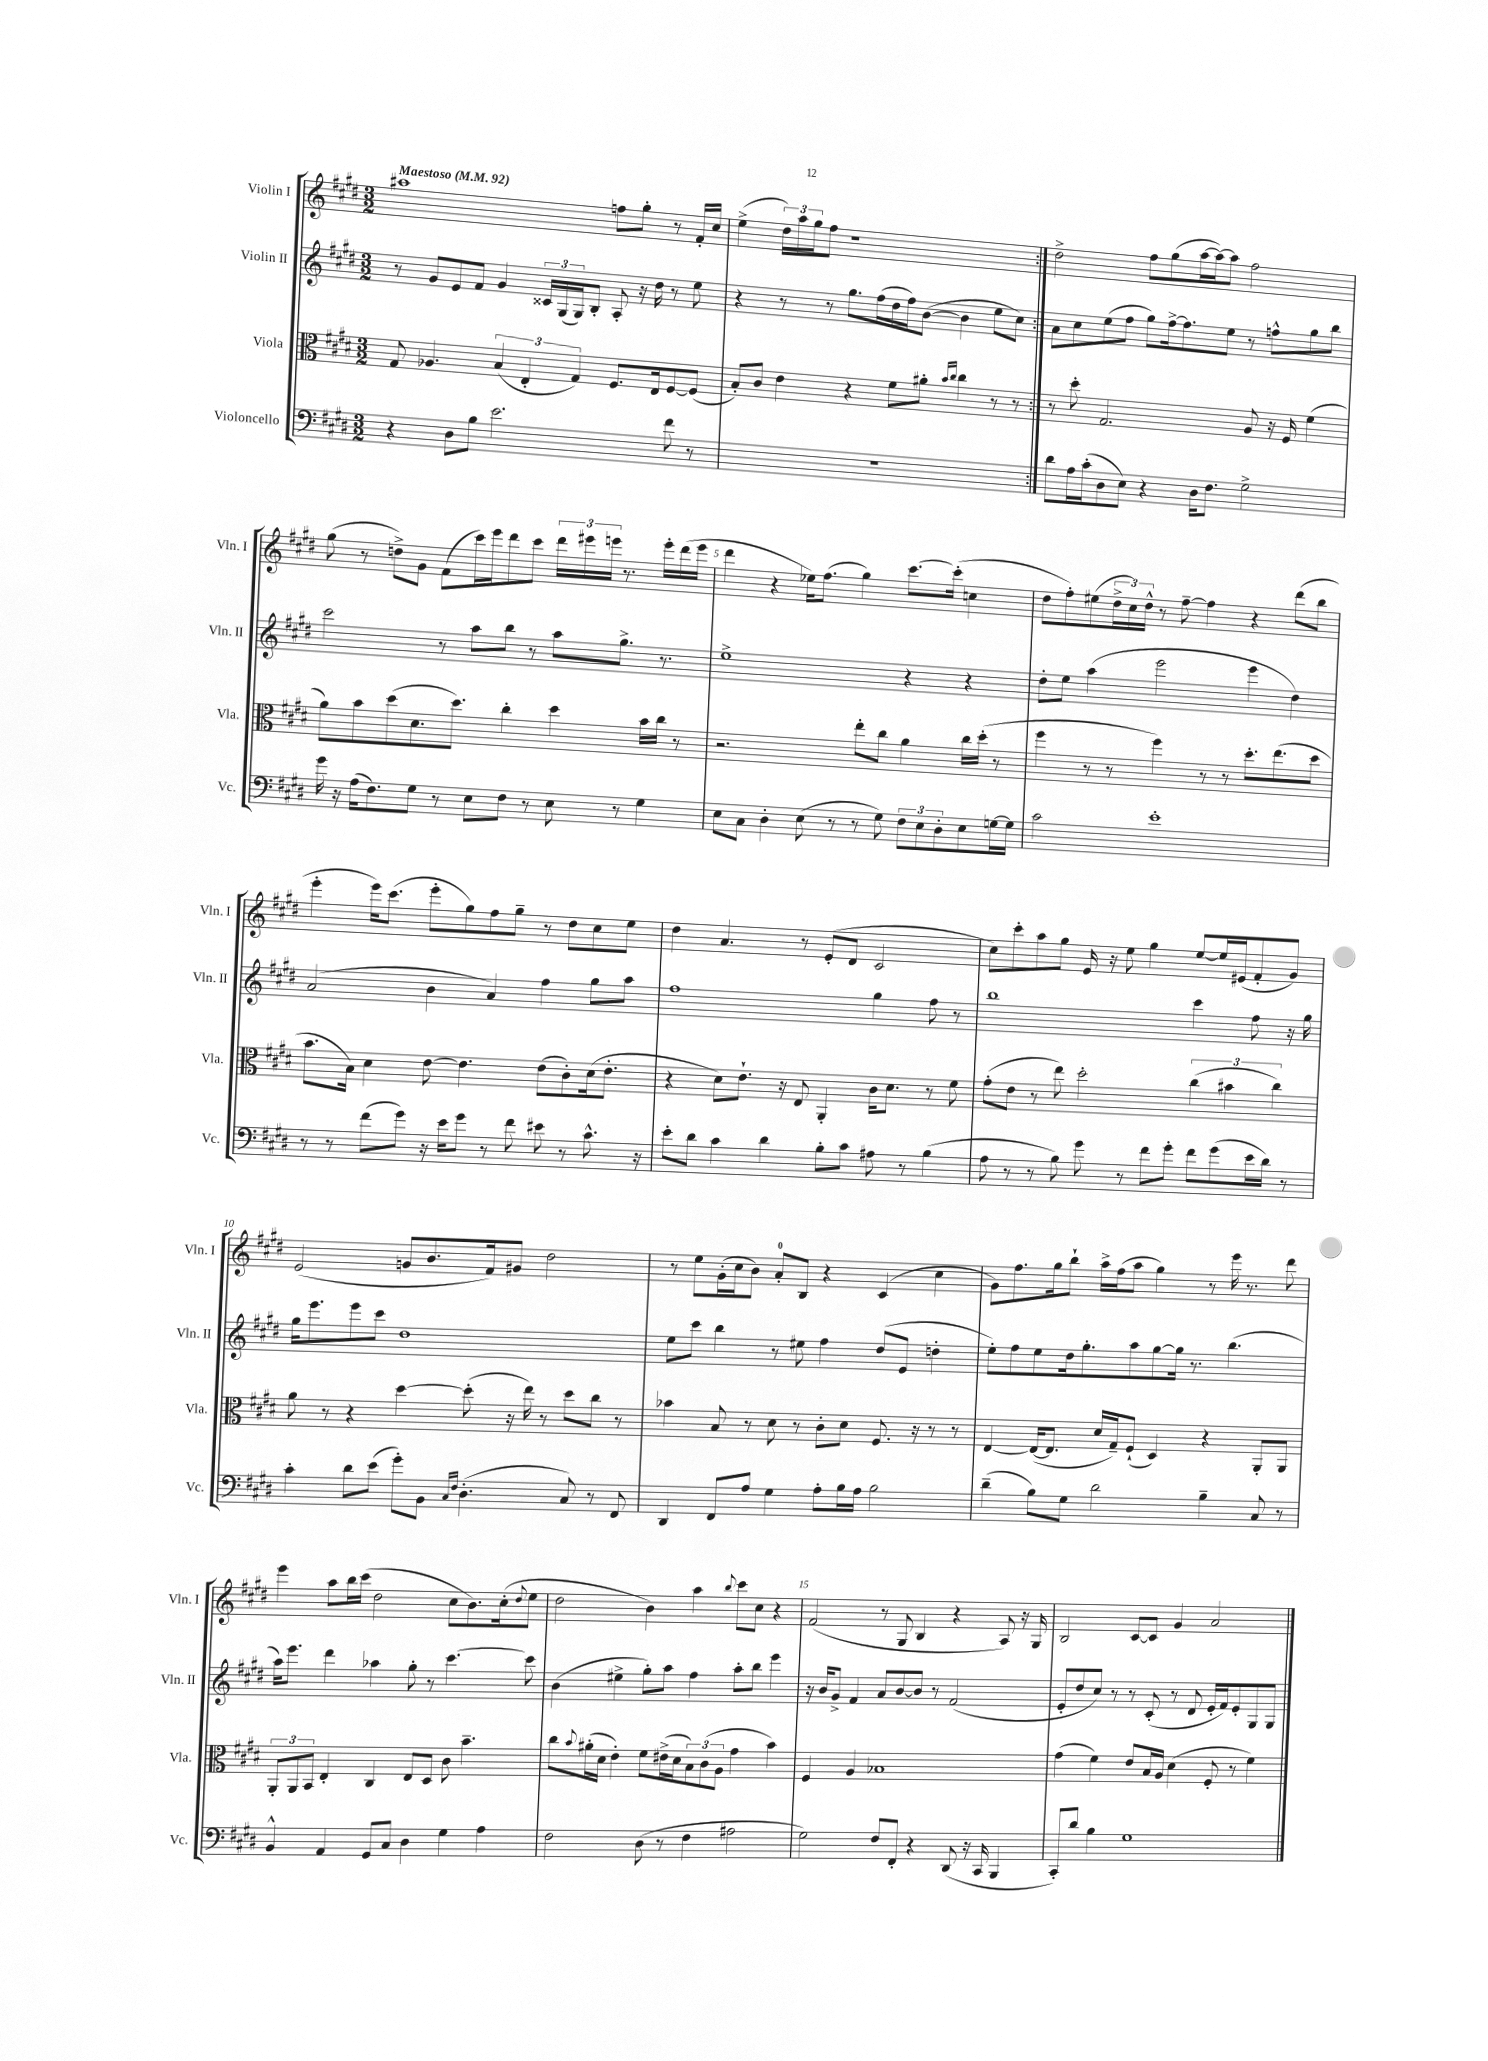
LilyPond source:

<<
\new StaffGroup <<
\new Staff = "s0" \with { instrumentName = "Violin I" shortInstrumentName = "Vln. I" } {
    \clef treble \key e \major \numericTimeSignature \time 3/2 \tempo "Maestoso" 4 = 92
    \repeat volta 2 { ais''1 f''8 gis''8-. r8 fis'16-. cis''16 |
    e''4->( \tuplet 3/2 { dis''16) a''16 gis''16 } fis''8 r1 | }
    dis''2-> fis''8 gis''8( a''16~ a''16~) a''8 fis''2 |
    gis''8( r8 d''8->) gis'8 fis'8( cis'''16) e'''16 dis'''8 cis'''8 \tuplet 3/2 { dis'''16 eis'''16 e'''16 } r8. e'''16-. dis'''16( e'''16 |
    dis'''4 r4 ees''16) fis''8.( gis''4) cis'''8.~ cis'''16-.( c''4 |
    dis''8 fis''8-.) eis''8( \tuplet 3/2 { dis''16-> cis''16) dis''16-^ } r8 fis''8~-- fis''4 r4 dis'''8( b''8 |
    e'''4-. e'''16) cis'''8.( e'''8-. gis''8) fis''8 gis''8-- r8 dis''8 cis''8 e''8 |
    dis''4 a'4. r8 e'8-.( dis'8 cis'2 |
    cis''8) cis'''8-. a''8 gis''8 e'16 r16 e''8 gis''4 e''8~ e''16 eis'16( fis'8-. gis'8) |
    e'2( g'8 b'8. fis'16) gis'8 dis''2 |
    r8 e''8 gis'16-.( cis''16 b'8) a'8-0-. b8 r4 cis'4( cis''4 |
    gis'8) fis''8. gis''16 b''8-! a''16-> fis''16( a''8 gis''4) r8 e'''16 r8. dis'''8 |
    e'''4 a''8 b''16 cis'''16( dis''2 cis''8 b'8.) cis''16-.( \appoggiatura { dis''8 } e''8 |
    dis''2 b'4) a''4 \appoggiatura { b''8 } cis'''8 cis''8 r4 |
    fis'2( r8 gis8 b4 r4 a8) r16 gis16 |
    b2 cis'8~ cis'8 gis'4 a'2 \bar "|." |
}
\new Staff = "s1" \with { instrumentName = "Violin II" shortInstrumentName = "Vln. II" } {
    \clef treble \key e \major \numericTimeSignature \time 3/2
    \repeat volta 2 { r8 gis'8 e'8 fis'8 gis'4 \tuplet 3/2 { cisis'16 gis16( gis16) } b8-. a8-. r16 dis''16 r8 e''8 |
    r4 r8 r8 gis''8. fis''16( dis''16 fis''16) b'8~( b'4 e''8 cis''8) | }
    a'8 cis''8 e''8( fis''8 gis''8) fis''16~-> fis''8. e''8 r8 f''8-^ gis''8 b''8 |
    cis'''2 r8 a''8 b''8 r8 a''8 gis''8.-> r8. |
    e''1-> r4 r4 |
    dis''8-. e''8 a''4( e'''2 e'''4 dis''4) |
    a'2( b'4 a'4) fis''4 gis''8 a''8 |
    fis''1 gis''4 fis''8 r8 |
    b''1 cis'''4 fis''8 r16 gis''16 |
    gis''16 e'''8. e'''8 cis'''8 dis''1 |
    e''8 cis'''8 b''4 r8 eis''8 fis''4 dis''8( e'8 d''4-. |
    e''8-.) fis''8 e''8 dis''16 gis''8.-. a''8 gis''8~ gis''16 r8. b''4.( |
    a''16) e'''8. dis'''4 aes''4 gis''8-. r8 cis'''4.~ cis'''8 |
    b'4( eis''4-> gis''8-.) a''8 fis''4 a''8-. b''8 e'''4 |
    r16 b'16 gis'8-> fis'4 a'8 b'8~ b'8 r8 fis'2( |
    e'8-. dis''8 cis''8) r8 r8 cis'8-.( r8 dis'8 e'16-. fis'16) e'8-. gis8 gis8 \bar "|." |
}
\new Staff = "s2" \with { instrumentName = "Viola" shortInstrumentName = "Vla." } {
    \clef alto \key e \major \numericTimeSignature \time 3/2
    \repeat volta 2 { gis8 aes4. \tuplet 3/2 { b4( e4-. gis4) } fis8. e16 fis8~ fis8( |
    b8-.) cis'8 e'4 r4 fis'8 ais'8-. \grace { b'16 cis''16 } cis''4 r8 r8 | }
    r8 dis''8-. gis2. a8 r16 fis16 fis'4( |
    a'8) b'8 dis''8( dis'8. dis''8.) cis''4-. dis''4 b'16 cis''16 r8 |
    r2. e''8-. cis''8 a'4 cis''16 dis''16-.( r8 |
    fis''4 r8 r8 fis''4) r8 r8 dis''8.-. e''8.( dis''8 |
    b'8. b16) dis'4 e'8~ e'4. e'8( cis'8-.) dis'16( e'8.-. |
    r4 dis'8) e'8.-! r16 e8 a,4-. cis'16 dis'8. r8 fis'8 |
    gis'8-.( e'8 r8 e''8) dis''2-. \tuplet 3/2 { cis''4( bis'4 cis''4) } |
    a'8 r8 r4 dis''4~ dis''8-.( r16 e''16) r8 dis''8 cis''8 r8 |
    bes'4 b8 r8 dis'8 r8 cis'8-. dis'8 fis8. r16 r8 r8 |
    e4~ e16~( e8. dis'16 gis16--) fis8-!( dis4) r4 a,8-. a,8 |
    \tuplet 3/2 { a,8-. a,8 b,8 } e4-. cis4 e8 dis8 cis'8 b'4.-- |
    cis''8 \appoggiatura { b'8 } ais'16-.( dis'16 e'4-.) fis'8 eis'16->( dis'16 \tuplet 3/2 { b8) cis'8( a8 } gis'4 b'4) |
    fis4 a4 bes1 |
    gis'4( fis'4) e'8 b16 a16 dis'4( fis8-. r8 fis'4) \bar "|." |
}
\new Staff = "s3" \with { instrumentName = "Violoncello" shortInstrumentName = "Vc." } {
    \clef bass \key e \major \numericTimeSignature \time 3/2
    \repeat volta 2 { r4 dis8 b8 e'2. fis'8 r8 |
    R1. | }
    dis'8 a16 cis'16-.( dis8 e8) r4 dis16 fis8. gis2-> |
    gis'16 r16 a16( fis8.) gis8 r8 e8 fis8 r8 e8 r8 gis4 |
    e8 cis8 dis4-. e8( r8 r8 gis8) \tuplet 3/2 { fis8 e8 dis8-. } e8 g16~ g16 |
    cis'2 e'1-. |
    r8 r8 fis'8( gis'8) r16 e'16 gis'8 r8 fis'8 eis'8 r8 cis'8.-^ r16 |
    e'8-. dis'8 cis'4 dis'4 b8-. cis'8 ais8 r8 b4( |
    a8 r8 r8 b8) gis'8 r8 fis'8 gis'8-. fis'8 gis'8( e'16 dis'16) r8 |
    cis'4-. dis'8 e'8( gis'8-.) b,8 \grace { cis16 fis16 } dis4.-.( cis8) r8 fis,8 |
    dis,4 fis,8 a8 gis4 a8-. b16 a16 b2 |
    dis'4--( b8) gis8 dis'2 b4-- cis8 r8 |
    b,4-^ a,4 gis,8 cis8 dis4 gis4 a4 |
    fis2 dis8( r8 fis4 ais2 |
    gis2) fis8 fis,8-. r4 dis,8( r16 cis,16 b,,4 |
    cis,8-.) dis'8 b4 gis1 \bar "|." |
}
>>
>>
\layout { \context { \Score \override BarNumber.break-visibility = ##(#f #t #t) barNumberVisibility = #(every-nth-bar-number-visible 5) } }
